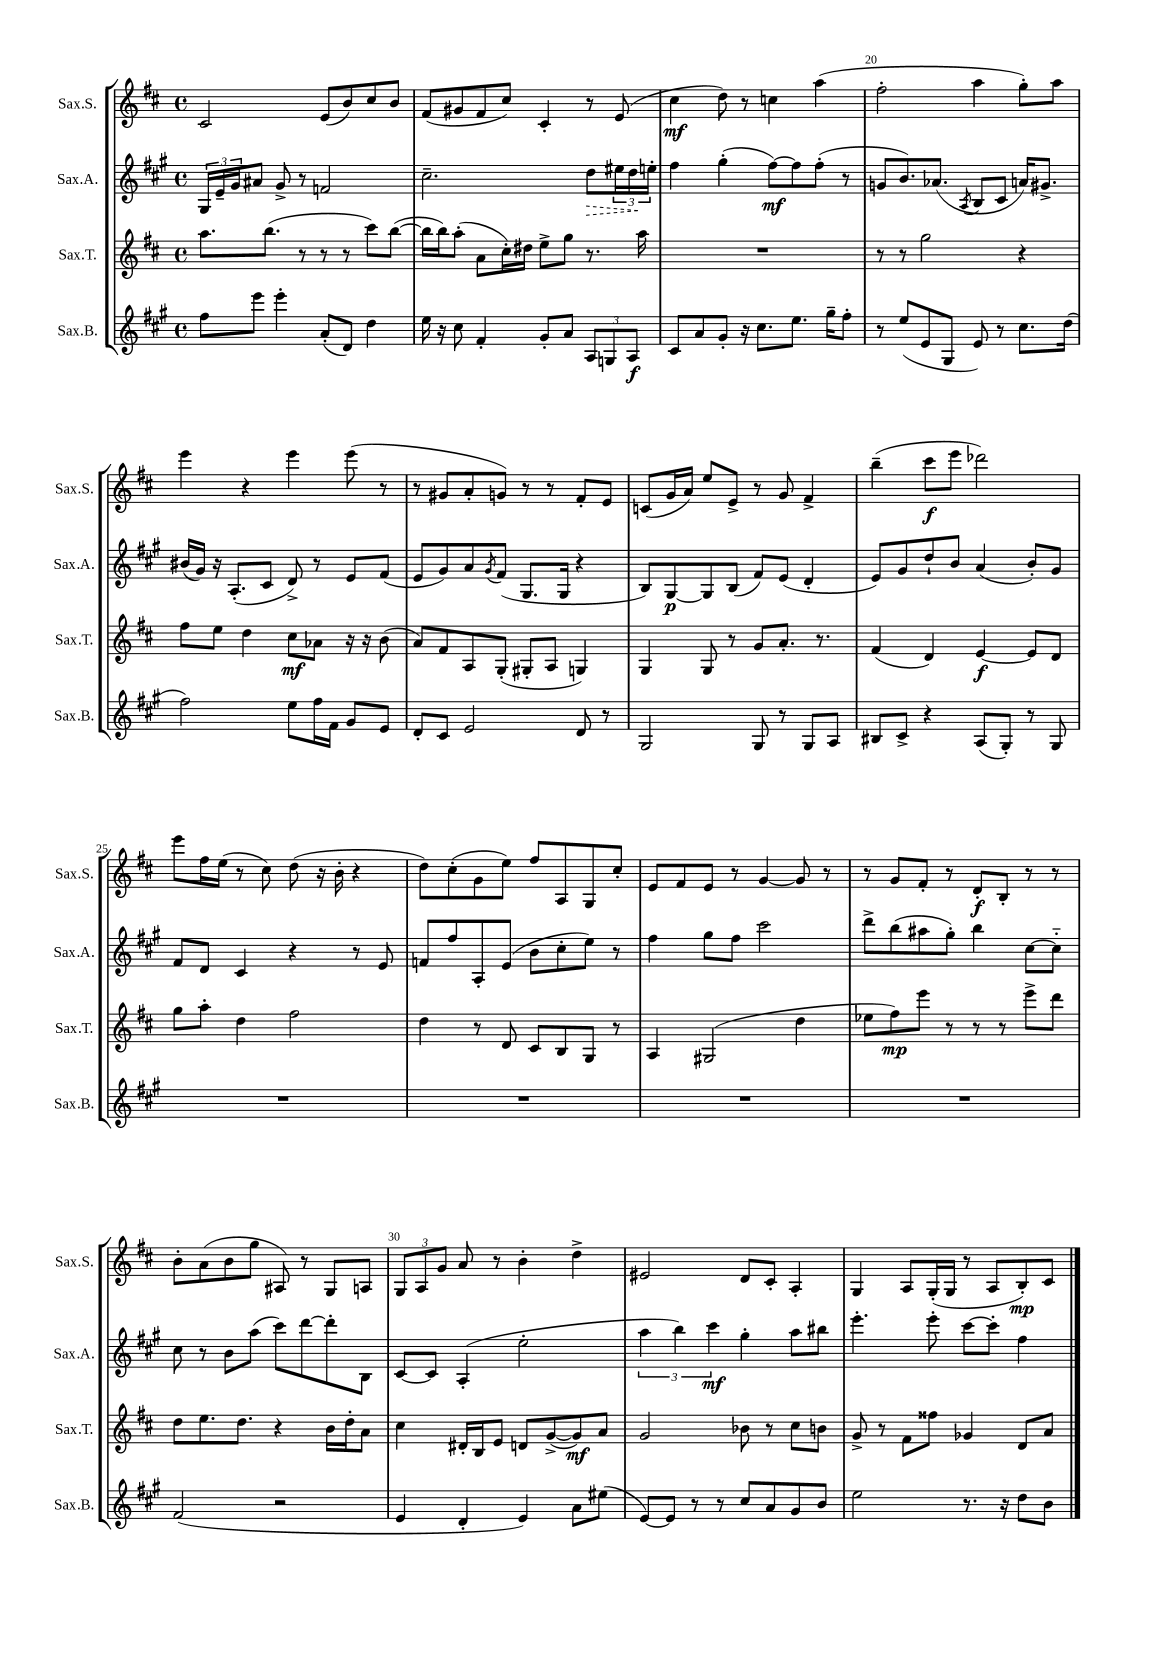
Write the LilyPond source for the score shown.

<<
\new StaffGroup <<
\new Staff = "s0" \with { instrumentName = "Sax.S." shortInstrumentName = "Sax.S." } {
    \clef treble \key d \major \defaultTimeSignature \time 4/4
    cis'2 e'8( b'8) cis''8 b'8 |
    fis'8( gis'8 fis'8 cis''8) cis'4-. r8 e'8( |
    cis''4\mf d''8) r8 c''4 a''4( |
    fis''2-. a''4 g''8-.) a''8 |
    e'''4 r4 e'''4 e'''8( r8 |
    r8 gis'8 a'8-. g'8) r8 r8 fis'8-. e'8 |
    c'8( g'16 a'16) e''8 e'8-> r8 g'8 fis'4-> |
    b''4--( cis'''8\f e'''8 des'''2) |
    e'''8 fis''16 e''16( r8 cis''8) d''8( r16 b'16-. r4 |
    d''8) cis''8-.( g'8 e''8) fis''8 a8 g8 cis''8-. |
    e'8 fis'8 e'8 r8 g'4~ g'8 r8 |
    r8 g'8 fis'8-. r8 d'8-.\f b8-. r8 r8 |
    b'8-. a'8( b'8 g''8 ais8) r8 g8 a8 |
    \tuplet 3/2 { g8 a8 g'8 } a'8 r8 b'4-. d''4-> |
    eis'2 d'8 cis'8-. a4-. |
    g4 a8 g16-.( g16 r8 a8 b8-.\mp) cis'8 \bar "|." |
}
\new Staff = "s1" \with { instrumentName = "Sax.A." shortInstrumentName = "Sax.A." } {
    \clef treble \key a \major \defaultTimeSignature \time 4/4
    \tuplet 3/2 { gis16 e'16-- gis'16 } ais'8 gis'8-> r8 f'2 |
    cis''2.-- \once \override Hairpin.style = #'dashed-line d''8\> \tuplet 3/2 { eis''16 d''16\! e''16-. } |
    fis''4 gis''4-.( fis''8~\mf) fis''8 fis''8-.( r8 |
    g'8 b'8.) aes'8.( \acciaccatura { a8 } b8 cis'8 a'16) gis'8.-> |
    bis'16( gis'16) r16 a8.-.( cis'8 d'8->) r8 e'8 fis'8( |
    e'8 gis'8) a'8 \acciaccatura { gis'8 } fis'8( gis8. gis16 r4 |
    b8) gis8~\p gis8 b8( fis'8) e'8( d'4-. |
    e'8) gis'8 d''8-! b'8 a'4( b'8-.) gis'8 |
    fis'8 d'8 cis'4 r4 r8 e'8 |
    f'8 fis''8 a8-. e'8( b'8 cis''8-. e''8) r8 |
    fis''4 gis''8 fis''8 cis'''2 |
    d'''8-> b''8( ais''8 gis''8-.) b''4 cis''8~ cis''8-_ |
    cis''8 r8 b'8 a''8( cis'''8) d'''8~ d'''8-. b8 |
    cis'8~ cis'8 a4-.( e''2-. |
    \tuplet 3/2 { a''4 b''4) cis'''4\mf } gis''4-. a''8 bis''8 |
    e'''4.-. e'''8-. cis'''8~ cis'''8-. fis''4 \bar "|." |
}
\new Staff = "s2" \with { instrumentName = "Sax.T." shortInstrumentName = "Sax.T." } {
    \clef treble \key d \major \defaultTimeSignature \time 4/4
    a''8. b''8.( r8 r8 r8 cis'''8) b''8~( |
    b''16 b''16) a''8-.( a'8 cis''16-.) dis''16 e''8-> g''8 r8. a''16 |
    R1 |
    r8 r8 g''2 r4 |
    fis''8 e''8 d''4 cis''8\mf aes'8 r16 r16 b'8( |
    a'8) fis'8 a8 g8-.( gis8-. a8 g4) |
    g4 g8 r8 g'8 a'8.-. r8. |
    fis'4( d'4) e'4~\f e'8 d'8 |
    g''8 a''8-. d''4 fis''2 |
    d''4 r8 d'8 cis'8 b8 g8 r8 |
    a4 gis2( d''4 |
    ees''8 fis''8\mp) e'''8 r8 r8 r8 e'''8-> d'''8 |
    d''8 e''8. d''8. r4 b'16 d''16-. a'8 |
    cis''4 dis'16-. b16 e'8 d'8 g'8~->( g'8\mf) a'8 |
    g'2 bes'8 r8 cis''8 b'8 |
    g'8-> r8 fis'8 fisis''8 ges'4 d'8 a'8 \bar "|." |
}
\new Staff = "s3" \with { instrumentName = "Sax.B." shortInstrumentName = "Sax.B." } {
    \clef treble \key a \major \defaultTimeSignature \time 4/4
    fis''8 e'''8 e'''4-. a'8-.( d'8) d''4 |
    e''16 r16 cis''8 fis'4-. gis'8-. a'8 \tuplet 3/2 { a8 g8 a8\f } |
    cis'8 a'8 gis'8-. r16 cis''8. e''8. gis''16-- fis''8-. |
    r8 e''8( e'8 gis8 e'8) r8 cis''8. d''16( |
    fis''2) e''8 fis''16 fis'16 gis'8 e'8 |
    d'8-. cis'8 e'2 d'8 r8 |
    gis2 gis8 r8 gis8 a8 |
    bis8 cis'8-> r4 a8( gis8-.) r8 gis8 |
    R1 |
    R1 |
    R1 |
    R1 |
    fis'2( r2 |
    e'4 d'4-. e'4) a'8 eis''8( |
    e'8~) e'8 r8 r8 cis''8 a'8 gis'8 b'8 |
    e''2 r8. r16 d''8 b'8 \bar "|." |
}
>>
>>
\layout { \context { \Score currentBarNumber = #17 \override BarNumber.break-visibility = ##(#f #t #t) barNumberVisibility = #(every-nth-bar-number-visible 5) } }
